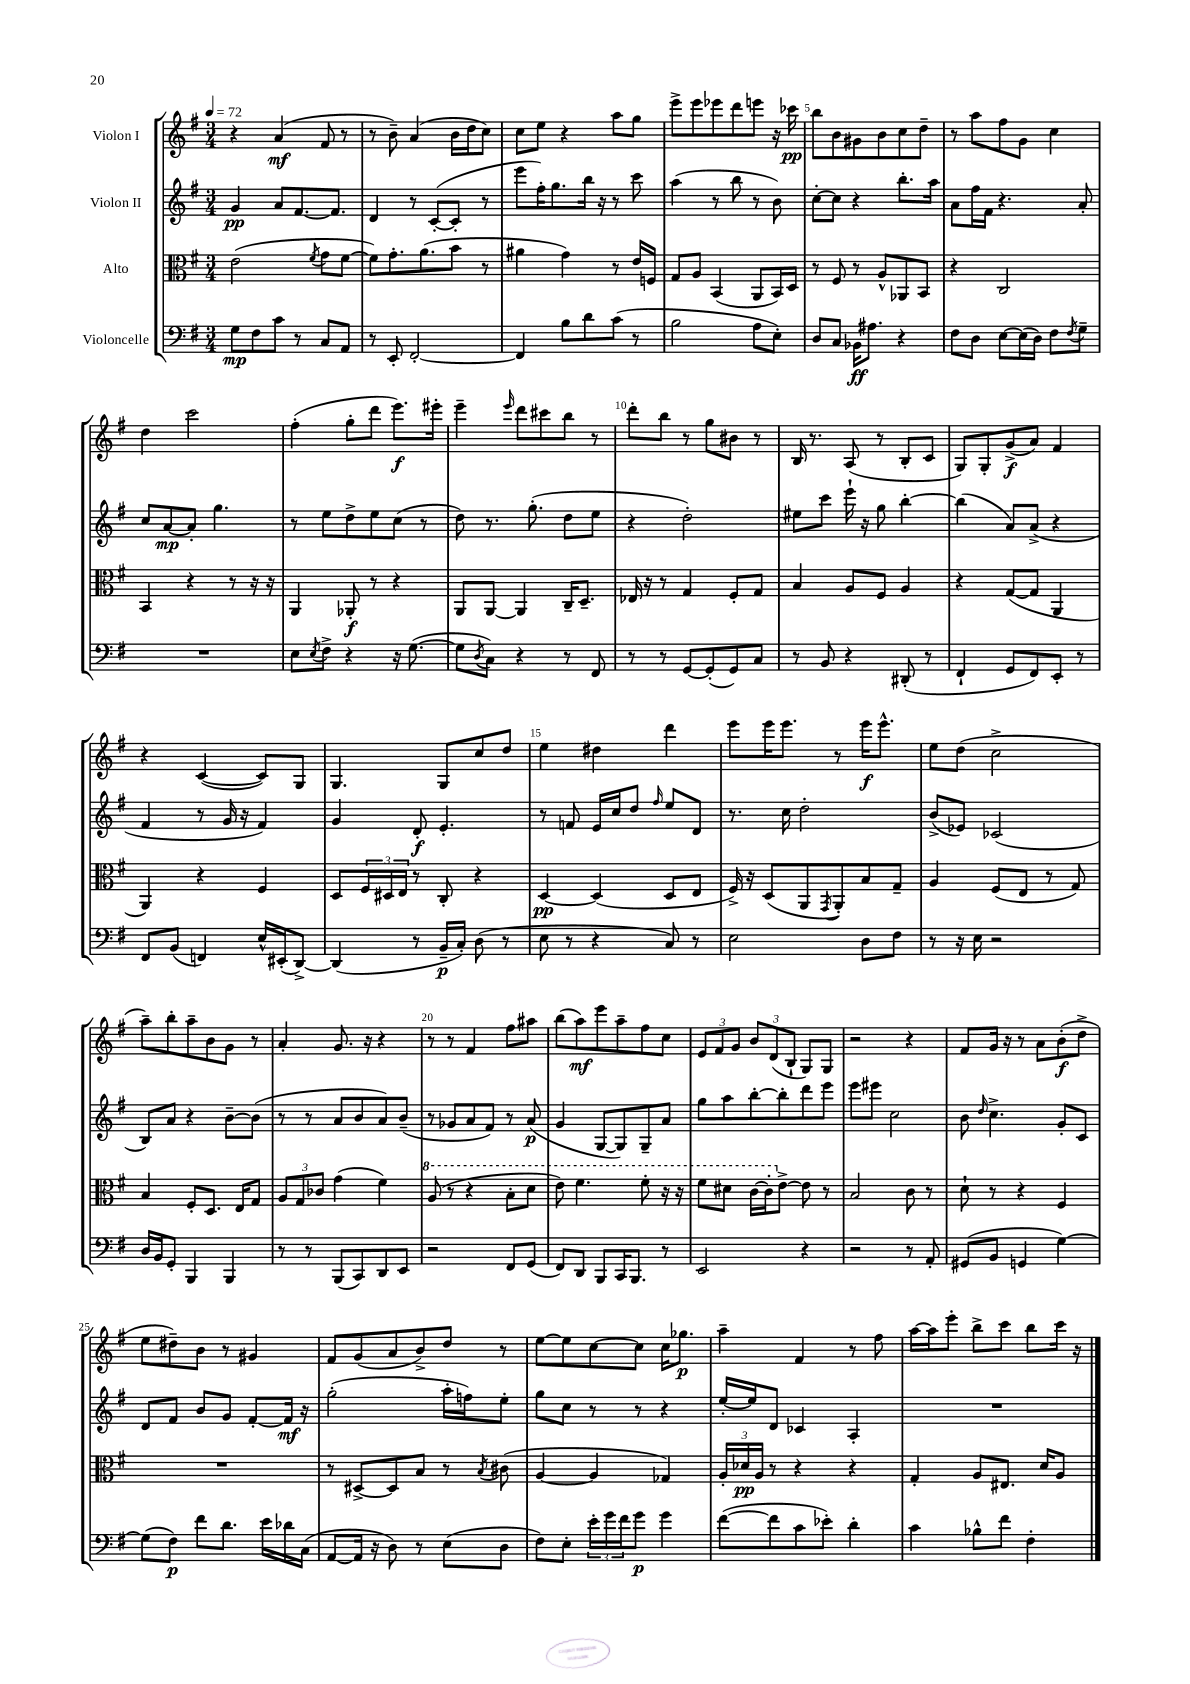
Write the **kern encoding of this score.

**kern	**dynam	**kern	**dynam	**kern	**dynam	**kern	**dynam
*part4	*part4	*part3	*part3	*part2	*part2	*part1	*part1
*staff4	*staff4	*staff3	*staff3	*staff2	*staff2	*staff1	*staff1
*I"Violoncelle	*	*I"Alto	*	*I"Violon II	*	*I"Violon I	*
*clefF4	*	*clefC3	*	*clefG2	*	*clefG2	*
*k[f#]	*	*k[f#]	*	*k[f#]	*	*k[f#]	*
*M3/4	*	*M3/4	*	*M3/4	*	*M3/4	*
*MM72	*	*MM72	*	*MM72	*	*MM72	*
=1	=1	=1	=1	=1	=1	=1	=1
8G\L	mp	(2e\	.	4g/	pp	4r	.
8F#\	.	.	.	.	.	.	.
8c\J	.	.	.	8a/L	.	(4a/	mf
8r	.	.	.	[8.f#/	.	.	.
.	.	8qf#/	.	.	.	.	.
8C/L	.	8g\L	.	.	.	8f#/	.
.	.	.	.	8.f#/J]	.	.	.
8AA/J	.	[8f#\J	.	.	.	8r	.
=2	=2	=2	=2	=2	=2	=2	=2
8r	.	8f#\L])	.	4d/	.	8r	.
8EE'/	.	8.g'\	.	.	.	8b~\)	.
[2FF#'/	.	.	.	8r	.	(4a/	.
.	.	(8.a\	.	.	.	.	.
.	.	.	.	([8c'/L	.	.	.
.	.	8b\J	.	8c'/J]	.	16b\LL	.
.	.	.	.	.	.	16dd\J	.
.	.	8r	.	8r	.	8cc\J)	.
=3	=3	=3	=3	=3	=3	=3	=3
4FF#/]	.	4a#X\	.	8eee\L	.	8cc\L	.
.	.	.	.	16ff#'\K)	.	8ee\J	.
.	.	.	.	8.gg\	.	.	.
8B\L	.	4g\)	.	.	.	4r	.
8d\	.	.	.	16bb\Jk	.	.	.
.	.	.	.	16r	.	.	.
(8c\J	.	8r	.	8r	.	8aa\L	.
8r	.	16e/LL	.	8ccc\	.	8gg\J	.
.	.	16Fn/JJ	.	.	.	.	.
=4	=4	=4	=4	=4	=4	=4	=4
2B\	.	8G/L	.	(4aa\	.	8eee^\L	.
.	.	8A/J	.	.	.	8eee\	.
.	.	(4BB/	.	8r	.	8eee-X\	.
.	.	.	.	8bb\	.	8ddd\	.
8A\L	.	8AA/L	.	8r	.	8eeen\J	.
8E'\J)	.	16BB/L)	.	8b\)	.	16r	.
.	.	16D/JJ	.	.	.	16ccc-X\	pp
=5	=5	=5	=5	=5	=5	=5	=5
8D/L	.	8r	.	[8cc'\L	.	8bb\L	.
8C/J	.	8F#/	.	8cc\J]	.	8b\	.
16BB-X\KL	ff	8r	.	4r	.	8g#X\	.
8.A#X\J	.	.	.	.	.	.	.
.	.	8A^^/L	.	.	.	8b\	.
4r	.	8AA-X/	.	8.bb'\L	.	8cc\	.
.	.	8BB/J	.	.	.	8dd~\J	.
.	.	.	.	16aa\Jk	.	.	.
=6	=6	=6	=6	=6	=6	=6	=6
8F#\L	.	4r	.	8a\L	.	8r	.
8D\J	.	.	.	16ff#\L	.	8aa\L	.
.	.	.	.	16f#\JJ	.	.	.
[8E\L	.	2C/	.	4.r	.	8ff#\	.
(16E\L]	.	.	.	.	.	8g\J	.
16D\JJ)	.	.	.	.	.	.	.
8F#\L	.	.	.	.	.	4cc\	.
8qF#/	.	.	.	.	.	.	.
8G~\J	.	.	.	8a'/	.	.	.
!!LO:LB:g=z
=7	=7	=7	=7	=7	=7	=7	=7
2.r	.	4BB/	.	8cc/L	.	4dd\	.
.	.	.	.	[8a/	mp	.	.
.	.	4r	.	8a'/J]	.	2ccc\	.
.	.	.	.	4.gg\	.	.	.
.	.	8r	.	.	.	.	.
.	.	16r	.	.	.	.	.
.	.	16r	.	.	.	.	.
=8	=8	=8	=8	=8	=8	=8	=8
8E\L	.	4AA/	.	8r	.	(4ff#'\	.
8qE/	.	.	.	.	.	.	.
8F#^\J	.	.	.	8ee\L	.	.	.
4r	.	8AA-X'/	f	8dd^\	.	8gg'\L	.
.	.	8r	.	8ee\	.	8ddd\J	.
16r	.	4r	.	(8cc\J	.	8.eee\L)	f
([8.G\	.	.	.	.	.	.	.
.	.	.	.	8r	.	.	.
.	.	.	.	.	.	16eee#X'\Jk	.
=9	=9	=9	=9	=9	=9	=9	=9
8G\L]	.	8AA/L	.	8dd\)	.	4eee~\	.
8qD/	.	.	.	.	.	.	.
8C\J)	.	[8AA/J	.	8.r	.	.	.
.	.	.	.	.	.	16qqeee/	.
4r	.	4AA/]	.	.	.	8ddd\L	.
.	.	.	.	(8.gg'\	.	.	.
.	.	.	.	.	.	8ccc#X\	.
8r	.	16C~/KL	.	8dd\L	.	8bb\J	.
.	.	8.D~/J	.	.	.	.	.
8FF#/	.	.	.	8ee\J	.	8r	.
=10	=10	=10	=10	=10	=10	=10	=10
8r	.	16E-X/	.	4r	.	8ddd'\L	.
.	.	16r	.	.	.	.	.
8r	.	8r	.	.	.	8bb\J	.
[8GG/L	.	4G/	.	2dd'\)	.	8r	.
(8GG'/]	.	.	.	.	.	8gg\L	.
8GG/)	.	8F#'/L	.	.	.	8b#X\J	.
8C/J	.	8G/J	.	.	.	8r	.
=11	=11	=11	=11	=11	=11	=11	=11
8r	.	4B/	.	8ee#X\L	.	16B/	.
.	.	.	.	.	.	8.r	.
8BB/	.	.	.	8ccc\J	.	.	.
4r	.	8A/L	.	16eee`\	.	(8A/	.
.	.	.	.	16r	.	.	.
.	.	8F#/J	.	8gg\	.	8r	.
(8DD#X'/	.	4A/	.	[4bb'\	.	8B'/L	.
8r	.	.	.	.	.	8c/J	.
=12	=12	=12	=12	=12	=12	=12	=12
4FF#`/	.	4r	.	(4bb\]	.	8G/L)	.
.	.	.	.	.	.	8G'/	.
8GG/L	.	([8G/L	.	8a/L)	.	(8g^/	f
8FF#/)	.	8G/J]	.	(8a^/J	.	8a/J)	.
8EE'/J	.	4AA/	.	4r	.	4f#/	.
8r	.	.	.	.	.	.	.
!!LO:LB:g=z
=13	=13	=13	=13	=13	=13	=13	=13
8FF#/L	.	4AA/)	.	4f#/	.	4r	.
(8BB/J	.	.	.	.	.	.	.
4FFn/)	.	4r	.	8r	.	([4c/	.
.	.	.	.	16g/	.	.	.
.	.	.	.	16r	.	.	.
16E^^/LL	.	4F#/	.	4f#/)	.	8c/L])	.
(16EE#X'/J	.	.	.	.	.	.	.
[8DD^/J)	.	.	.	.	.	8G/J	.
=14	=14	=14	=14	=14	=14	=14	=14
(4DD/]	.	8D/L	.	4g/	.	4.G/	.
.	.	24F#/L	.	.	.	.	.
.	.	24D#X/	.	.	.	.	.
.	.	24E/JJ	.	.	.	.	.
8r	.	8r	.	8d'/	f	.	.
16BB~/LL	p	8C'/	.	4.e'/	.	8G/L	.
16C'/JJ)	.	.	.	.	.	.	.
(8D\	.	4r	.	.	.	8cc/	.
8r	.	.	.	.	.	8dd/J	.
=15	=15	=15	=15	=15	=15	=15	=15
8E\	.	[4D/	pp	8r	.	4ee\	.
8r	.	.	.	8fn/	.	.	.
4r	.	(4D/]	.	16e/LL	.	4dd#X\	.
.	.	.	.	16cc/J	.	.	.
.	.	.	.	8dd/J	.	.	.
.	.	.	.	16qqff#/	.	.	.
8C/)	.	8D/L	.	8ee/L	.	4ddd\	.
8r	.	8E/J	.	8d/J	.	.	.
=16	=16	=16	=16	=16	=16	=16	=16
2E\	.	16F#^/)	.	8.r	.	8eee\L	.
.	.	16r	.	.	.	.	.
.	.	(8D/L	.	.	.	16eee\K	.
.	.	.	.	16cc\	.	8.eee\J	.
.	.	8AA/	.	2dd'\	.	.	.
.	.	8qGG/	.	.	.	.	.
.	.	8AA'/)	.	.	.	8r	.
8D\L	.	8B/	.	.	.	16eee\KL	f
.	.	.	.	.	.	8.eee^^\J	.
8F#\J	.	8G~/J	.	.	.	.	.
=17	=17	=17	=17	=17	=17	=17	=17
8r	.	4A/	.	(8b^/L	.	8ee\L	.
16r	.	.	.	8e-X/J)	.	(8dd\J	.
16E\	.	.	.	.	.	.	.
2r	.	(8F#/L	.	(2c-X/	.	2cc^\	.
.	.	8E/J	.	.	.	.	.
.	.	8r	.	.	.	.	.
.	.	8G/)	.	.	.	.	.
!!LO:LB:g=z
=18	=18	=18	=18	=18	=18	=18	=18
16D/LL	.	4B/	.	8B/L)	.	8aa~\L)	.
16BB/J	.	.	.	.	.	.	.
8GG'/J	.	.	.	8a/J	.	8bb'\	.
4BBB/	.	8F#'/L	.	4r	.	8aa~\	.
.	.	8.D/J	.	.	.	8b\	.
4BBB/	.	.	.	[8b~\L	.	8g\J	.
.	.	16E/KL	.	.	.	.	.
.	.	8G/J	.	(8b\J]	.	8r	.
=19	=19	=19	=19	=19	=19	=19	=19
8r	.	12A/L	.	8r	.	4a'/	.
.	.	12G/	.	.	.	.	.
8r	.	.	.	8r	.	.	.
.	.	12c-X/J	.	.	.	.	.
(8BBB/L	.	(4g\	.	8a/L	.	8.g/	.
8CC/)	.	.	.	8b/	.	.	.
.	.	.	.	.	.	16r	.
8DD/	.	4f#\)	.	8a/)	.	4r	.
8EE/J	.	.	.	(8b~/J	.	.	.
=20	=20	=20	=20	=20	=20	=20	=20
*	*	*8va	*	*	*	*	*
2r	.	(8a/	.	8r	.	8r	.
.	.	8r	.	8g-X/L	.	8r	.
.	.	4r	.	8a/	.	4f#/	.
.	.	.	.	8f#/J)	.	.	.
8FF#/L	.	8b'\L	.	8r	.	8ff#\L	.
(8GG/J	.	8dd\J	.	(8a/	p	8aa#X\J	.
=21	=21	=21	=21	=21	=21	=21	=21
8FF#/L)	.	8ee\)	.	4g/	.	(8bb\L	.
8DD/J	.	4.ff#\	.	.	.	8aa\)	mf
8BBB/L	.	.	.	[8G/L	.	8eee\	.
16CC/K	.	.	.	8G/])	.	8aa~\	.
8.BBB/J	.	.	.	.	.	.	.
.	.	8ff#'\	.	8G~/	.	8ff#\	.
8r	.	16r	.	8a/J	.	8cc\J	.
.	.	16r	.	.	.	.	.
=22	=22	=22	=22	=22	=22	=22	=22
2EE/	.	8ff#\L	.	8gg\L	.	12e/L	.
.	.	.	.	.	.	12f#/	.
.	.	8dd#X\J	.	8aa\	.	.	.
.	.	.	.	.	.	12g/J	.
.	.	[16cc\LL	.	[8bb'\	.	12b/L	.
.	.	16cc'\J]	.	.	.	.	.
.	.	.	.	.	.	(12d/	.
*	*	*X8va	*	*	*	*	*
.	.	[8e^\J	.	8bb'\]	.	.	.
.	.	.	.	.	.	12B`/J	.
4r	.	8e\]	.	8ddd\	.	8G/L)	.
.	.	8r	.	8eee\J	.	8G/J	.
=23	=23	=23	=23	=23	=23	=23	=23
2r	.	2B/	.	8eee\L	.	2r	.
.	.	.	.	8eee#X\J	.	.	.
.	.	.	.	2cc\	.	.	.
8r	.	8c\	.	.	.	4r	.
8AA'/	.	8r	.	.	.	.	.
=24	=24	=24	=24	=24	=24	=24	=24
(8GG#X/L	.	8d`\	.	8b\	.	8f#/L	.
.	.	.	.	16qqdd/	.	.	.
8BB/J	.	8r	.	4.cc^\	.	16g/Jk	.
.	.	.	.	.	.	16r	.
4GGn/	.	4r	.	.	.	8r	.
.	.	.	.	.	.	8a\L	.
[4G\)	.	4F#/	.	8g'/L	.	(8b'\	f
.	.	.	.	8c/J	.	8dd^\J	.
!!LO:LB:g=z
=25	=25	=25	=25	=25	=25	=25	=25
(8G\L]	.	2.r	.	8d/L	.	8ee\L	.
8F#\J)	p	.	.	8f#/J	.	8dd#X~\)	.
8f#\L	.	.	.	8b/L	.	8b\J	.
8.d\J	.	.	.	8g/J	.	8r	.
.	.	.	.	[8f#'/L	.	4g#X/	.
16e\LL	.	.	.	.	.	.	.
16d-X\	.	.	.	16f#/Jk]	mf	.	.
(16C\JJ	.	.	.	16r	.	.	.
=26	=26	=26	=26	=26	=26	=26	=26
[8AA/L	.	8r	.	(2gg'\	.	8f#/L	.
16AA/Jk]	.	[8D#X^/L	.	.	.	(8g/	.
16r	.	.	.	.	.	.	.
8D\)	.	8D#/]	.	.	.	8a/	.
8r	.	8B/J	.	.	.	8b^/)	.
(8E\L	.	8r	.	16aa'\LL	.	8dd/J	.
.	.	.	.	16ffn\J)	.	.	.
.	.	8qB/	.	.	.	.	.
8D\J	.	(8c#X\	.	8ee'\J	.	8r	.
=27	=27	=27	=27	=27	=27	=27	=27
8F#\L)	.	[4A/	.	8gg\L	.	[8ee\L	.
8E'\J	.	.	.	8cc\J	.	8ee\]	.
24e'\LL	.	4A/]	.	8r	.	[8cc\	.
24g\	.	.	.	.	.	.	.
24f#\J	.	.	.	.	.	.	.
8g\J	p	.	.	8r	.	8cc\J]	.
4g\	.	4G-X/)	.	4r	.	16cc\KL	.
.	.	.	.	.	.	8.gg-X\J	p
=28	=28	=28	=28	=28	=28	=28	=28
([8f#\L	.	24A'/LL	.	[16ee'/LL	.	4aa~\	.
.	.	24d-X/	pp	.	.	.	.
.	.	.	.	16ee/J]	.	.	.
.	.	24A/JJ	.	.	.	.	.
8f#\]	.	8r	.	8d/J	.	.	.
8c\	.	4r	.	4c-X/	.	4f#/	.
8e-X'\J)	.	.	.	.	.	.	.
4d'\	.	4r	.	4A'/	.	8r	.
.	.	.	.	.	.	8ff#\	.
=29	=29	=29	=29	=29	=29	=29	=29
4c\	.	4G'/	.	2.r	.	[16aa\LL	.
.	.	.	.	.	.	16aa\J]	.
.	.	.	.	.	.	8eee'\J	.
8B-X^^\L	.	8A/L	.	.	.	8bb^\L	.
8f#\J	.	8.E#X/J	.	.	.	8ccc\J	.
4F#'\	.	.	.	.	.	8bb\L	.
.	.	16d/KL	.	.	.	.	.
.	.	8A/J	.	.	.	16ccc\Jk	.
.	.	.	.	.	.	16r	.
==	==	==	==	==	==	==	==
*-	*-	*-	*-	*-	*-	*-	*-
